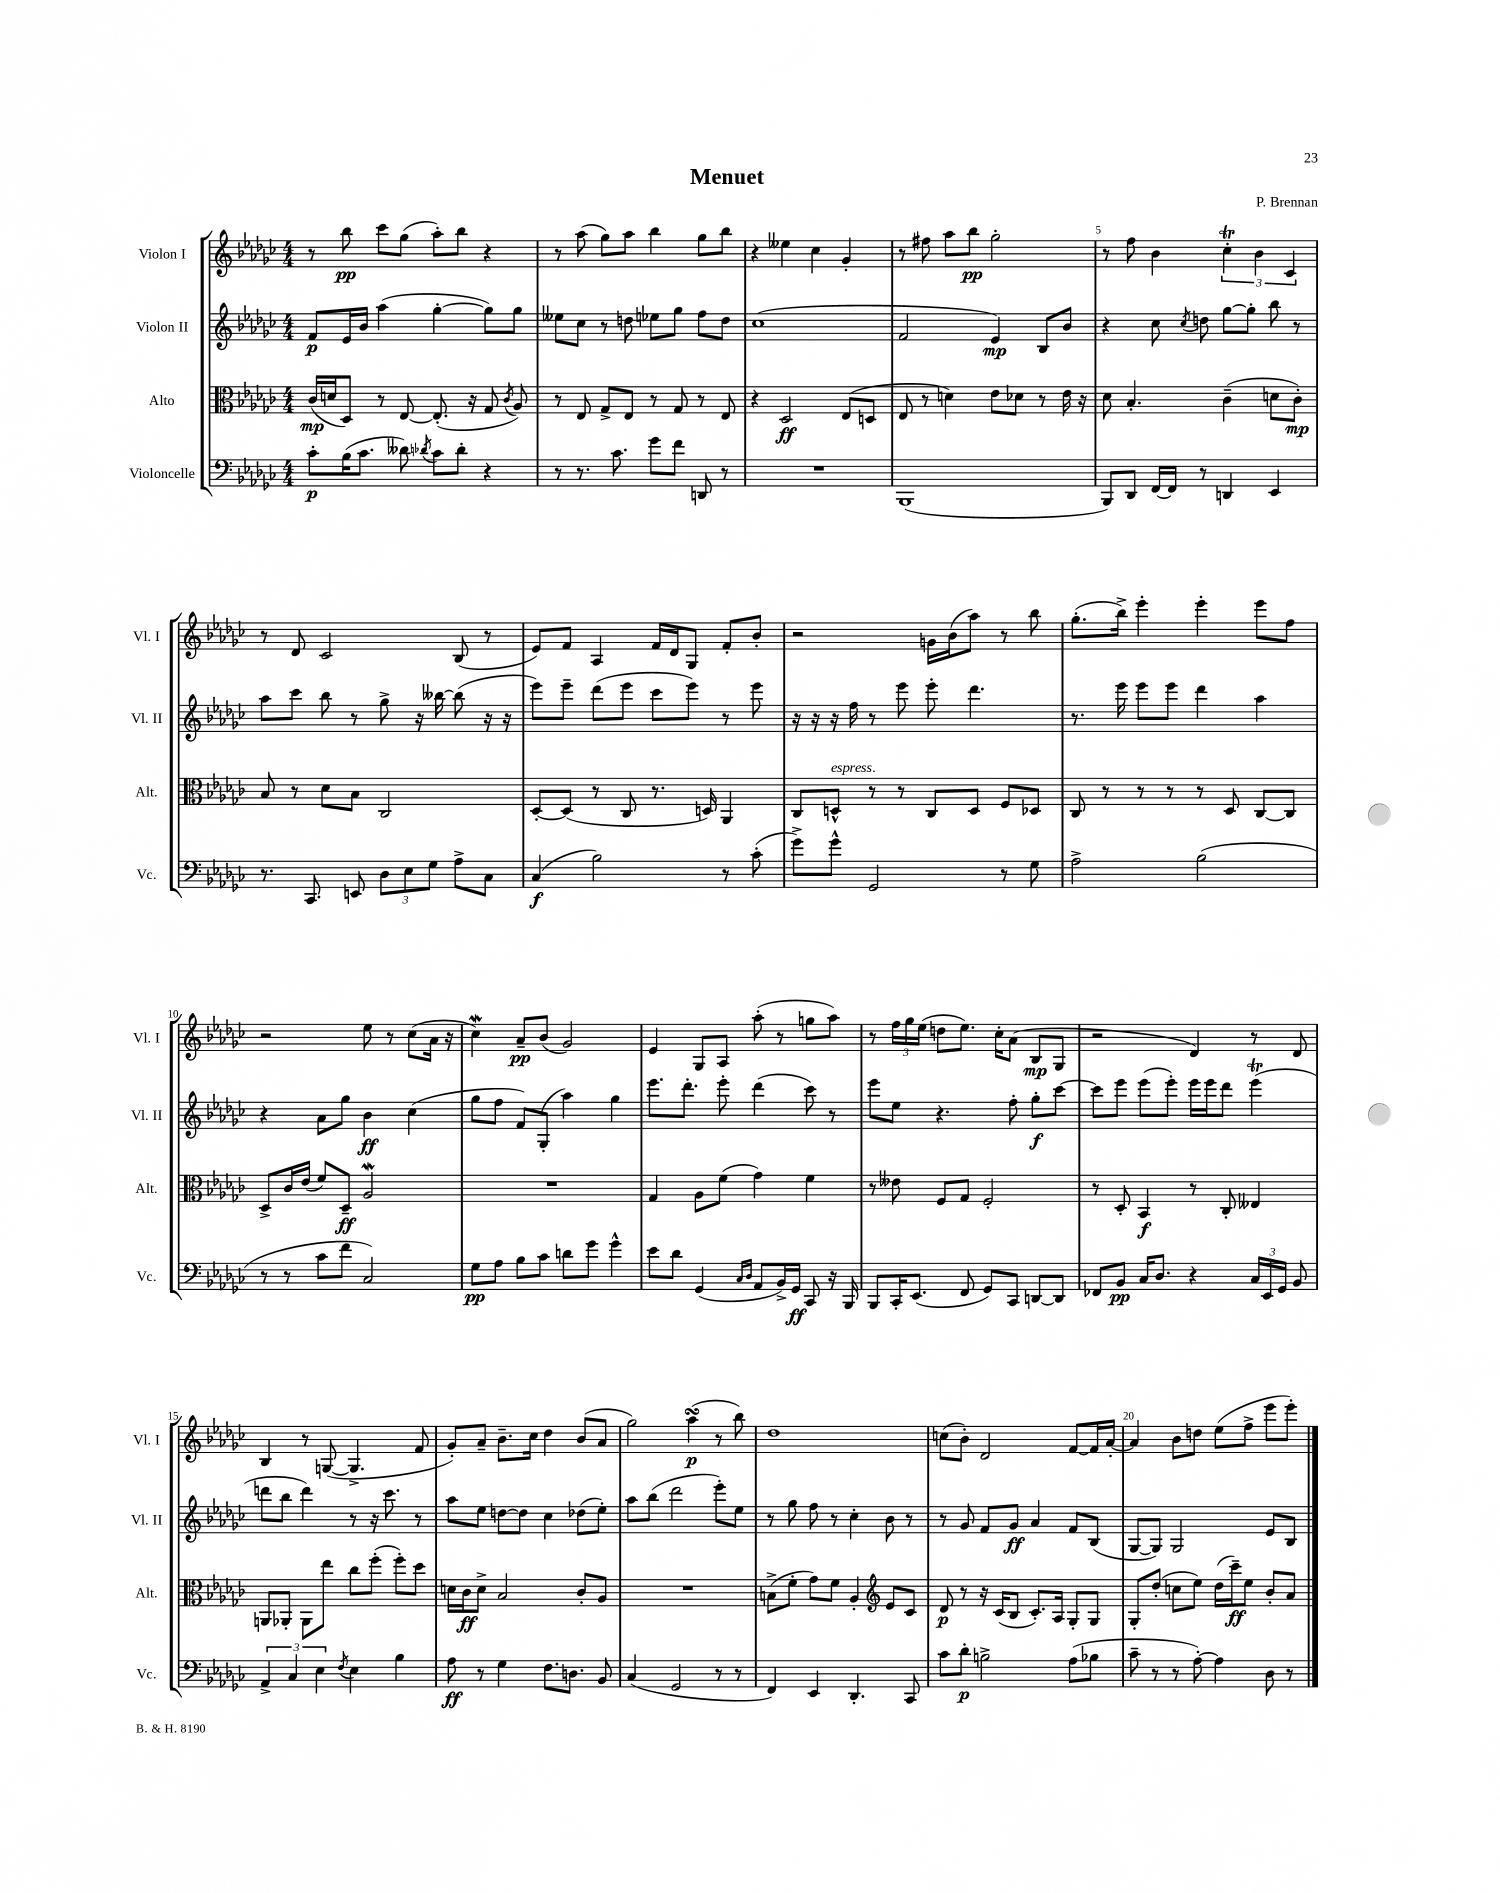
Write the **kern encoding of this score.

**kern	**dynam	**kern	**dynam	**kern	**dynam	**kern	**dynam
*part4	*part4	*part3	*part3	*part2	*part2	*part1	*part1
*staff4	*staff4	*staff3	*staff3	*staff2	*staff2	*staff1	*staff1
*I"Violoncelle	*	*I"Alto	*	*I"Violon II	*	*I"Violon I	*
*I'Vc.	*	*I'Alt.	*	*I'Vl. II	*	*I'Vl. I	*
*clefF4	*	*clefC3	*	*clefG2	*	*clefG2	*
*k[b-e-a-d-g-c-]	*	*k[b-e-a-d-g-c-]	*	*k[b-e-a-d-g-c-]	*	*k[b-e-a-d-g-c-]	*
*M4/4	*	*M4/4	*	*M4/4	*	*M4/4	*
=1	=1	=1	=1	=1	=1	=1	=1
8c-'\L	p	(16c-/LL	mp	8f/L	p	8r	.
.	.	16dn/J	.	.	.	.	.
(16B-\K	.	8D-/J)	.	16e-/L	.	8bb-\	pp
8.c-\J	.	.	.	16b-/JJ	.	.	.
.	.	8r	.	(4aa-\	.	8ccc-\L	.
8d--X\)	.	[8E-/	.	.	.	(8gg-\J	.
8qd-X/	.	.	.	.	.	.	.
8c-\L	.	(8.E-'/]	.	[4gg-'\	.	8aa-'\L)	.
8d-'\J	.	.	.	.	.	8bb-\J	.
.	.	16r	.	.	.	.	.
4r	.	8G-/	.	8gg-\L])	.	4r	.
.	.	8qc-/	.	.	.	.	.
.	.	8A-/)	.	8gg-\J	.	.	.
=2	=2	=2	=2	=2	=2	=2	=2
8r	.	8r	.	8ee--X\L	.	8r	.
8.r	.	8E-/	.	8cc-\J	.	(8aa-\	.
.	.	8G-^/L	.	8r	.	8gg-\L)	.
8.c-\	.	.	.	.	.	.	.
.	.	8E-/J	.	8ddn\	.	8aa-\J	.
8g-\L	.	8r	.	8ee-X\L	.	4bb-\	.
8f\J	.	8G-/	.	8gg-\J	.	.	.
8DDn/	.	8r	.	8ff\L	.	8gg-\L	.
8r	.	8E-/	.	8dd\J	.	8bb-\J	.
=3	=3	=3	=3	=3	=3	=3	=3
1r	.	4r	.	(1cc-	.	4r	.
.	.	2D-/	ff	.	.	4ee--X\	.
.	.	.	.	.	.	4cc-\	.
.	.	(8E-/L	.	.	.	4g-'/	.
.	.	8Dn/J	.	.	.	.	.
=4	=4	=4	=4	=4	=4	=4	=4
(1BBB-	.	8E-/	.	2f/	.	8r	.
.	.	8r	.	.	.	8ff#X\	.
.	.	4dn\)	.	.	.	8aa-\L	.
.	.	.	.	.	.	8bb-\J	pp
.	.	8e-\L	.	4e-/)	mp	2gg-'\	.
.	.	8d-X\J	.	.	.	.	.
.	.	8r	.	8B-/L	.	.	.
.	.	16e-\	.	8b-/J	.	.	.
.	.	16r	.	.	.	.	.
=5	=5	=5	=5	=5	=5	=5	=5
8BBB-/L)	.	8d-\	.	4r	.	8r	.
8DD-/J	.	4.B-'/	.	.	.	8ff\	.
[16FF/LL	.	.	.	8cc-\	.	4b-\	.
16FF/JJ]	.	.	.	.	.	.	.
.	.	.	.	8qcc-/	.	.	.
8r	.	.	.	8ddn\	.	.	.
4DDn/	.	(4c-~\	.	[8gg-\L	.	6cc-T'\	.
.	.	.	.	8gg-'\J]	.	.	.
.	.	.	.	.	.	6b-\	.
4EE-/	.	8dn\L	.	8bb-\	.	.	.
.	.	.	.	.	.	6c-/	.
.	.	8c-'\J)	mp	8r	.	.	.
!!LO:LB:g=z
=6	=6	=6	=6	=6	=6	=6	=6
8.r	.	8B-/	.	8aa-\L	.	8r	.
.	.	8r	.	8ccc-\J	.	8d-/	.
8.CC-/	.	.	.	.	.	.	.
.	.	8d-\L	.	8bb-\	.	2c-/	.
8EEn/	.	8B-\J	.	8r	.	.	.
12D-\L	.	2C-/	.	8gg-^\	.	.	.
12E-\	.	.	.	.	.	.	.
.	.	.	.	16r	.	.	.
12G-\J	.	.	.	.	.	.	.
.	.	.	.	[16bb--X\	.	.	.
8A-^\L	.	.	.	(8bb--\]	.	(8B-/	.
8C-\J	.	.	.	16r	.	8r	.
.	.	.	.	16r	.	.	.
=7	=7	=7	=7	=7	=7	=7	=7
(4C-/	f	[8D-'/L	.	8eee-\L)	.	8e-/L)	.
.	.	(8D-/J]	.	8eee-~\J	.	8f/J	.
2B-\)	.	8r	.	(8ddd-\L	.	4A-/	.
.	.	8C-/	.	8eee-\J	.	.	.
.	.	8.r	.	8ccc-\L	.	16f/LL	.
.	.	.	.	.	.	16d-/J	.
.	.	.	.	8eee-\J)	.	8G-/J	.
.	.	16Dn/)	.	.	.	.	.
8r	.	4AA-/	.	8r	.	8f'/L	.
(8c-'\	.	.	.	8eee-\	.	8b-'/J	.
=8	=8	=8	=8	=8	=8	=8	=8
8g-^\L)	.	8C-/L	.	16r	.	2r	.
.	.	.	.	16r	.	.	.
!	!	!LO:TX:a:i:t=espress.	!	!	!	!	!
8g-^^\J	.	8Dn^^/J	.	16r	.	.	.
.	.	.	.	16ff\	.	.	.
2GG-/	.	8r	.	8r	.	.	.
.	.	8r	.	8eee-\	.	.	.
.	.	8C-/L	.	8eee-'\	.	16gn\LL	.
.	.	.	.	.	.	(16b-\J	.
.	.	8D/J	.	4.ddd-\	.	8aa-\J)	.
8r	.	8F/L	.	.	.	8r	.
8G-\	.	8D-X/J	.	.	.	8bb-\	.
=9	=9	=9	=9	=9	=9	=9	=9
2A-^\	.	8C-/	.	8.r	.	(8.gg-'\L	.
.	.	8r	.	.	.	.	.
.	.	.	.	16eee-\	.	16bb-^\Jk)	.
.	.	8r	.	8eee-\L	.	4eee-'\	.
.	.	8r	.	8eee-\J	.	.	.
(2B-\	.	8r	.	4ddd-\	.	4eee-'\	.
.	.	8D-/	.	.	.	.	.
.	.	[8C-/L	.	4aa-\	.	8eee-\L	.
.	.	8C-/J]	.	.	.	8ff\J	.
!!LO:LB:g=z
=10	=10	=10	=10	=10	=10	=10	=10
8r	.	8D-^/L	.	4r	.	2r	.
8r	.	16c-/L	.	.	.	.	.
.	.	(16e-/JJ	.	.	.	.	.
8c-\L	.	8f/L)	.	8a-\L	.	.	.
8f\J	.	8D-~/J	ff	8gg-\J	.	.	.
2C-/)	.	2A-W/	.	4b-\	ff	8ee-\	.
.	.	.	.	.	.	8r	.
.	.	.	.	(4cc-\	.	(8cc-\L	.
.	.	.	.	.	.	16a-\Jk	.
.	.	.	.	.	.	16r	.
=11	=11	=11	=11	=11	=11	=11	=11
8G-\L	pp	1r	.	8gg-\L	.	4cc-w\)	.
8A-\J	.	.	.	8ff\J	.	.	.
8B-\L	.	.	.	8f/L)	.	8a-~/L	pp
8c-\J	.	.	.	(8G-'/J	.	(8b-/J	.
8dn\L	.	.	.	4aa-\)	.	2g-/)	.
8g-\J	.	.	.	.	.	.	.
4g-^^\	.	.	.	4gg-\	.	.	.
=12	=12	=12	=12	=12	=12	=12	=12
8e-\L	.	4G-/	.	8.eee-\L	.	4e-/	.
8d-\J	.	.	.	.	.	.	.
.	.	.	.	8.ddd-'\J	.	.	.
(4GG-/	.	8A-\L	.	.	.	8G-/L	.
.	.	(8f\J	.	8eee-'\	.	8A-/J	.
16qqC-/LL	.	.	.	.	.	.	.
16qqD-/JJ	.	.	.	.	.	.	.
8AA-/L	.	4g-\)	.	(4ddd-\	.	(8aa-'\	.
16BB-^/L)	.	.	.	.	.	8r	.
16GG-/JJ	ff	.	.	.	.	.	.
8CC-/	.	4f\	.	8ccc-\)	.	8ggn\L	.
16r	.	.	.	8r	.	8aa-\J)	.
16BBB-/	.	.	.	.	.	.	.
=13	=13	=13	=13	=13	=13	=13	=13
8BBB-/L	.	8r	.	8eee-\L	.	8r	.
16CC-'/K	.	8e--X\	.	8ee-\J	.	24ff\LL	.
.	.	.	.	.	.	24gg-\	.
(8.EE-/J	.	.	.	.	.	.	.
.	.	.	.	.	.	(24ee-\JJ	.
.	.	8F/L	.	4.r	.	8ddn\L	.
8FF/	.	8G-/J	.	.	.	8.ee-\J)	.
8GG-/L)	.	2F'/	.	.	.	.	.
.	.	.	.	.	.	16cc-'\KL	.
8CC-/J	.	.	.	8ff'\	.	(8a-\J	.
[8DDn/L	.	.	.	8gg-'\L	f	8B-/L	mp
8DD/J]	.	.	.	[8ccc-\J	.	8G-/J	.
=14	=14	=14	=14	=14	=14	=14	=14
8FF-X/L	.	8r	.	8ccc-\L]	.	2r	.
8BB-/J	pp	8D-'/	.	8eee-\J	.	.	.
16C-/KL	.	4BB-/	f	(8eee-\L	.	.	.
8.D-/J	.	.	.	.	.	.	.
.	.	.	.	8eee-'\J)	.	.	.
4r	.	8r	.	16eee-\LL	.	4d-/)	.
.	.	.	.	16eee-\J	.	.	.
.	.	8C-'/	.	8ddd-\J	.	.	.
24C-/LL	.	4E--X/	.	(4eee-T\	.	8r	.
24EE-/	.	.	.	.	.	.	.
24GG-/JJ	.	.	.	.	.	.	.
8BB-/	.	.	.	.	.	8d-/	.
!!LO:LB:g=z
=15	=15	=15	=15	=15	=15	=15	=15
6AA-^/	.	8AAn/L	.	8dddn\L	.	4B-/	.
.	.	8AA-X'/J	.	8bb-\J	.	.	.
6C-/	.	.	.	.	.	.	.
.	.	8AA-\L	.	4ddd\)	.	8r	.
6E-\	.	.	.	.	.	.	.
.	.	8ee-\J	.	.	.	([8Gn/	.
8qF/	.	.	.	.	.	.	.
4E-\	.	8cc-\L	.	8r	.	4.G^/]	.
.	.	(8ff'\J	.	16r	.	.	.
.	.	.	.	8.ccc-\	.	.	.
4B-\	.	8ff'\L)	.	.	.	.	.
.	.	8dd-\J	.	8r	.	8f/	.
=16	=16	=16	=16	=16	=16	=16	=16
8A-\	ff	16dn\LL	.	8aa-\L	.	8g-'/L)	.
.	.	16c-\J	ff	.	.	.	.
8r	.	8d^\J	.	8ee-\J	.	8a-~/J	.
4G-\	.	2B-/	.	[8ddn\L	.	8.b-~\L	.
.	.	.	.	8dd\J]	.	.	.
.	.	.	.	.	.	16cc-\Jk	.
8.F\L	.	.	.	4cc-\	.	4dd-\	.
8.Dn\J	.	.	.	.	.	.	.
.	.	8c-'/L	.	(8dd-X\L	.	(8b-/L	.
8BB-/	.	8A-/J	.	8ee-'\J)	.	8a-/J	.
=17	=17	=17	=17	=17	=17	=17	=17
(4C-/	.	1r	.	8aa-\L	.	2gg-\)	.
.	.	.	.	(8bb-\J	.	.	.
2GG-/	.	.	.	2ddd-\	.	.	.
.	.	.	.	.	.	(4aa-sSSS\	p
8r	.	.	.	8eee-'\L)	.	8r	.
8r	.	.	.	8ee-\J	.	8bb-\)	.
=18	=18	=18	=18	=18	=18	=18	=18
4FF/)	.	(8Bn^\L	.	8r	.	1dd-	.
.	.	8f'\J	.	8gg-\	.	.	.
4EE-/	.	8g-\L)	.	8ff\	.	.	.
.	.	8f\J	.	8r	.	.	.
4.DD-'/	.	4A-'/	.	4cc-'\	.	.	.
*	*	*clefG2	*	*	*	*	*
.	.	8e-/L	.	8b-\	.	.	.
8CC-/	.	8c-/J	.	8r	.	.	.
=19	=19	=19	=19	=19	=19	=19	=19
8c-\L	.	8d-/	p	8r	.	(8ccn\L	.
8d-'\J	p	8r	.	8g-/	.	8b-'\J)	.
2Bn^\	.	16r	.	8f/L	.	2d-/	.
.	.	(16c-/KL	.	.	.	.	.
.	.	8B-/J	.	8g-/J	ff	.	.
.	.	8.c-'/L)	.	4a-/	.	.	.
.	.	16A-/Jk	.	.	.	.	.
(8A-\L	.	8G-'/L	.	8f/L	.	[8f/L	.
8B-X\J	.	8G-/J	.	(8B-/J	.	16f/L]	.
.	.	.	.	.	.	[16a-'/JJ	.
=20	=20	=20	=20	=20	=20	=20	=20
8c-~\	.	8G-'/L	.	[8G-/L	.	4a-/]	.
8r	.	(8dd-'/J	.	8G-/J])	.	.	.
8r	.	8ccn\L	.	2G-/	.	8b-\L	.
[8A-'\)	.	8ee-\J)	.	.	.	8ddn\J	.
4A-\]	.	(16dd-\LL	.	.	.	(8ee-\L	.
.	.	16ccc-~\J)	ff	.	.	.	.
.	.	8ee-\J	.	.	.	8ff^\J	.
8D-\	.	8b-'/L	.	8e-/L	.	8eee-\L	.
8r	.	8a-/J	.	8B-/J	.	8eee-'\J)	.
==	==	==	==	==	==	==	==
*-	*-	*-	*-	*-	*-	*-	*-
